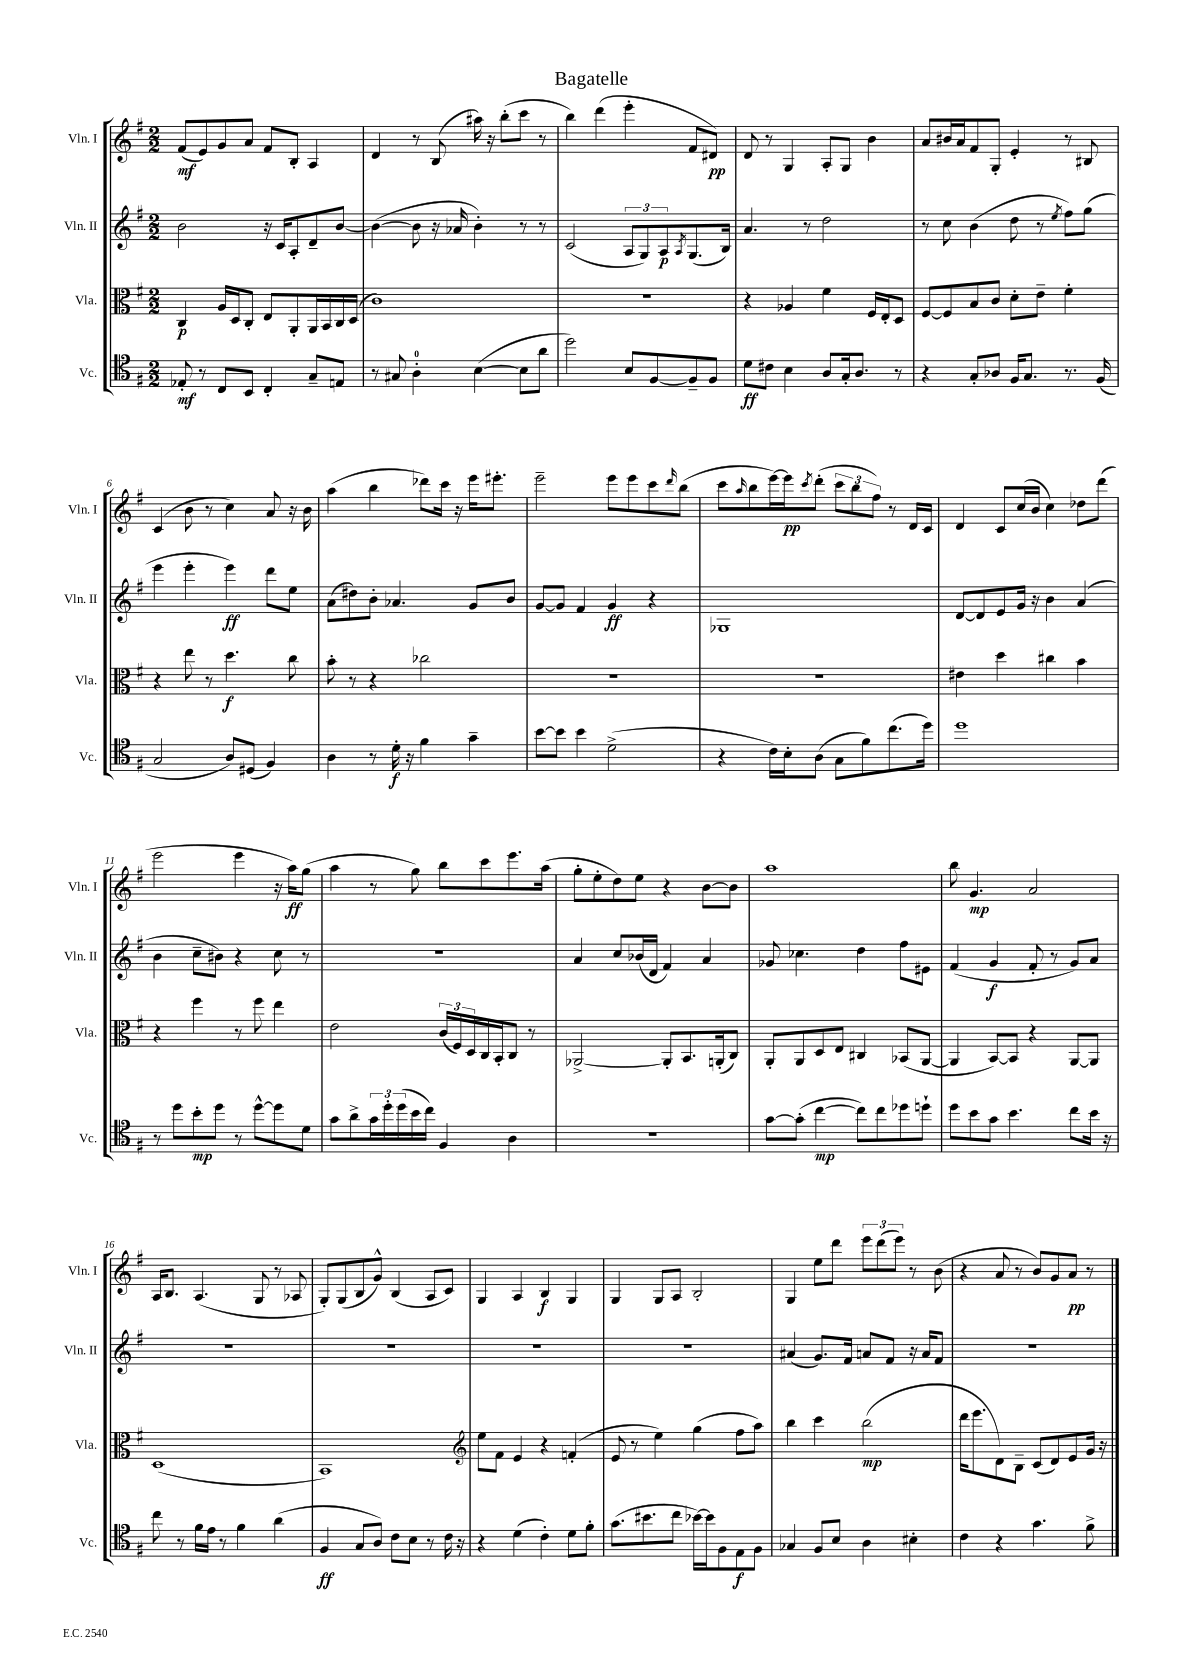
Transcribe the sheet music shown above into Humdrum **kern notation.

**kern	**kern	**kern	**kern
*staff4	*staff3	*staff2	*staff1
*clefC4	*clefC3	*clefG2	*clefG2
*k[f#]	*k[f#]	*k[f#]	*k[f#]
*M2/2	*M2/2	*M2/2	*M2/2
8E-'	4C	2b	(8f#
8r	.	.	8e)
8C	16A	.	8g
.	16D	.	.
8BB	8C'	.	8a
4C'	8E	16r	8f#
.	.	16c	.
.	8AA'	8A'	8B'
8G~	16AA	8d~	4A
.	16BB	.	.
8E	16C	[8b	.
.	(16D	.	.
=	=	=	=
8r	1c)	(4b_	4d
8G#	.	.	.
4A'	.	8b]	8r
.	.	16r	(8B
.	.	16a-	.
([4B	.	4b')	16aa#)
.	.	.	16r
.	.	.	(8bb'
8B]	.	8r	8ccc
8a	.	8r	8r
=	=	=	=
2dd)	1r	(2c	4bb)
.	.	.	(4ddd
8B	.	12A	4eee'
.	.	12G)	.
[8F#	.	.	.
.	.	12A	.
.	.	8qA	.
8F#~]	.	(8.G	8f#
8F#	.	.	8d#)
.	.	16B)	.
=	=	=	=
8d	4r	4.a	8d
8c#	.	.	8r
4B	4A-	.	4G
.	.	8r	.
8A	4f#	2dd	8A'
16G'	.	.	8G
8.A	.	.	.
.	16F#	.	4b
.	16E'	.	.
8r	8D	.	.
=	=	=	=
4r	[8F#	8r	8a
.	8F#]	8cc	16b#
.	.	.	16a
8G'	8B	(4b	8f#
8A-	8c	.	8G'
16F#	8d'	8dd	4e'
8.G	.	.	.
.	8e~	8r	.
.	.	8qee	.
8.r	4f#'	8ff#)	8r
.	.	(8gg	8B#
(16F#	.	.	.
=	=	=	=
2G	4r	4eee	(4c
.	8ee	4eee'	8b
.	8r	.	8r
8A)	4.dd	4eee)	4cc)
(8D#	.	.	.
4F#)	.	8ddd	8a
.	8cc	8ee	16r
.	.	.	16b
=	=	=	=
4A	8b'	(8a	(4aa
.	8r	8dd#)	.
8r	4r	8b'	4bb
16d'	.	4.a-	.
16r	.	.	.
4f#	2cc-	.	8ddd-)
.	.	.	16ccc
.	.	.	16r
4g~	.	8g	16eee
.	.	.	8.eee#'
.	.	8b	.
=	=	=	=
[8b	1r	[8g	2eee~
8b]	.	8g]	.
4b	.	4f#	.
(2d^	.	4g	8eee
.	.	.	8eee
.	.	4r	8ccc
.	.	.	16qqddd
.	.	.	(8bb
=	=	=	=
4r	1r	1G-	8ccc
.	.	.	16qqaa
.	.	.	8bb
16c)	.	.	[16eee)
16B'	.	.	16eee]
.	.	.	8qccc
(8A	.	.	(8ddd'
8G	.	.	12ccc
.	.	.	12bb
8f#)	.	.	.
.	.	.	12ff#)
(8.cc	.	.	8r
.	.	.	16d
16dd)	.	.	16c
=	=	=	=
1dd	4e#	[8d	4d
.	.	8d]	.
.	4dd	8e	8c
.	.	16g	(16cc
.	.	16r	16b
.	4cc#	4b	4cc)
.	4b	(4a	8dd-
.	.	.	(8ddd
=	=	=	=
8r	4r	4b	2eee
8dd	.	.	.
8b'	4ff#	8cc~	.
8dd	.	8b#)	.
8r	8r	4r	4eee
[8dd^^	8ff#	.	.
8dd]	4ee	8cc	16r
.	.	.	16aa)
8d	.	8r	(8gg
=	=	=	=
8g	2e	1r	4aa
8a^	.	.	.
24g	.	.	8r
24dd'	.	.	.
(24dd	.	.	.
16b	.	.	8gg)
16cc)	.	.	.
4F#	(24c	.	8bb
.	24F#)	.	.
.	24D	.	.
.	16C	.	8ccc
.	16BB'	.	.
4A	8C	.	8.eee
.	8r	.	.
.	.	.	(16aa
=	=	=	=
1r	[2AA-^	4a	8gg'
.	.	.	8ee'
.	.	8cc	8dd)
.	.	(16b-	8ee
.	.	16d	.
.	8AA-']	4f#)	4r
.	8.BB	.	.
.	.	4a	[8b
.	(16AA'	.	.
.	8C)	.	8b]
=	=	=	=
[8g	8AA'	8g-	1aa
(8g']	8AA	4.cc-	.
[4cc	8D	.	.
.	8E	.	.
8cc])	4C#	4dd	.
8cc	.	.	.
8dd-	(8BB-	8ff#	.
8dd`	[8AA	8e#	.
=	=	=	=
8dd	4AA]	(4f#	8bb
8b	.	.	4.g
8g	[8BB)	4g	.
4.b	8BB]	.	.
.	4r	8f#'	2a
.	.	8r	.
8cc	[8AA	8g)	.
16b	8AA]	8a	.
16r	.	.	.
=	=	=	=
8cc	(1D	1r	16A
.	.	.	8.B
8r	.	.	.
16f#	.	.	(4.A
16e	.	.	.
8r	.	.	.
4f#	.	.	.
.	.	.	8G
(4a	.	.	8r
.	.	.	8A-
=	=	=	=
4F#	1BB)	1r	8G')
.	.	.	(8G
8G	.	.	8B
8A)	.	.	8g^^)
8c	.	.	(4B
8B	.	.	.
8r	.	.	8A
16c	.	.	8c)
16r	.	.	.
=	=	=	=
*	*clefG2	*	*
4r	8ee	1r	4G
.	8f#	.	.
(4d	4e	.	4A
4c')	4r	.	4B
8d	(4f'	.	4G
8f#'	.	.	.
=	=	=	=
(8.g	8e	1r	4G
.	8r	.	.
8.b#	.	.	.
.	4ee)	.	8G
8cc	.	.	8A
[16b-)	(4gg	.	2B'
16b-]	.	.	.
8F#	.	.	.
8E	8ff#	.	.
8F#	8aa)	.	.
=	=	=	=
4G-	4bb	(4a#	4G
8F#	4ccc	8.g)	8ee
8B	.	.	8ddd
.	.	16f#	.
4A	(2bb	8a	12eee
.	.	.	(12ddd
.	.	8f#	.
.	.	.	12eee)
4B#'	.	16r	8r
.	.	16a	.
.	.	8f#	(8b
=	=	=	=
4c	16ddd	1r	4r
.	8.eee	.	.
4r	8d)	.	8a
.	8B~	.	8r
4.g	(8c	.	8b)
.	8d)	.	8g
.	8e	.	8a
8f#^	16g	.	8r
.	16r	.	.
==	==	==	==
*-	*-	*-	*-
